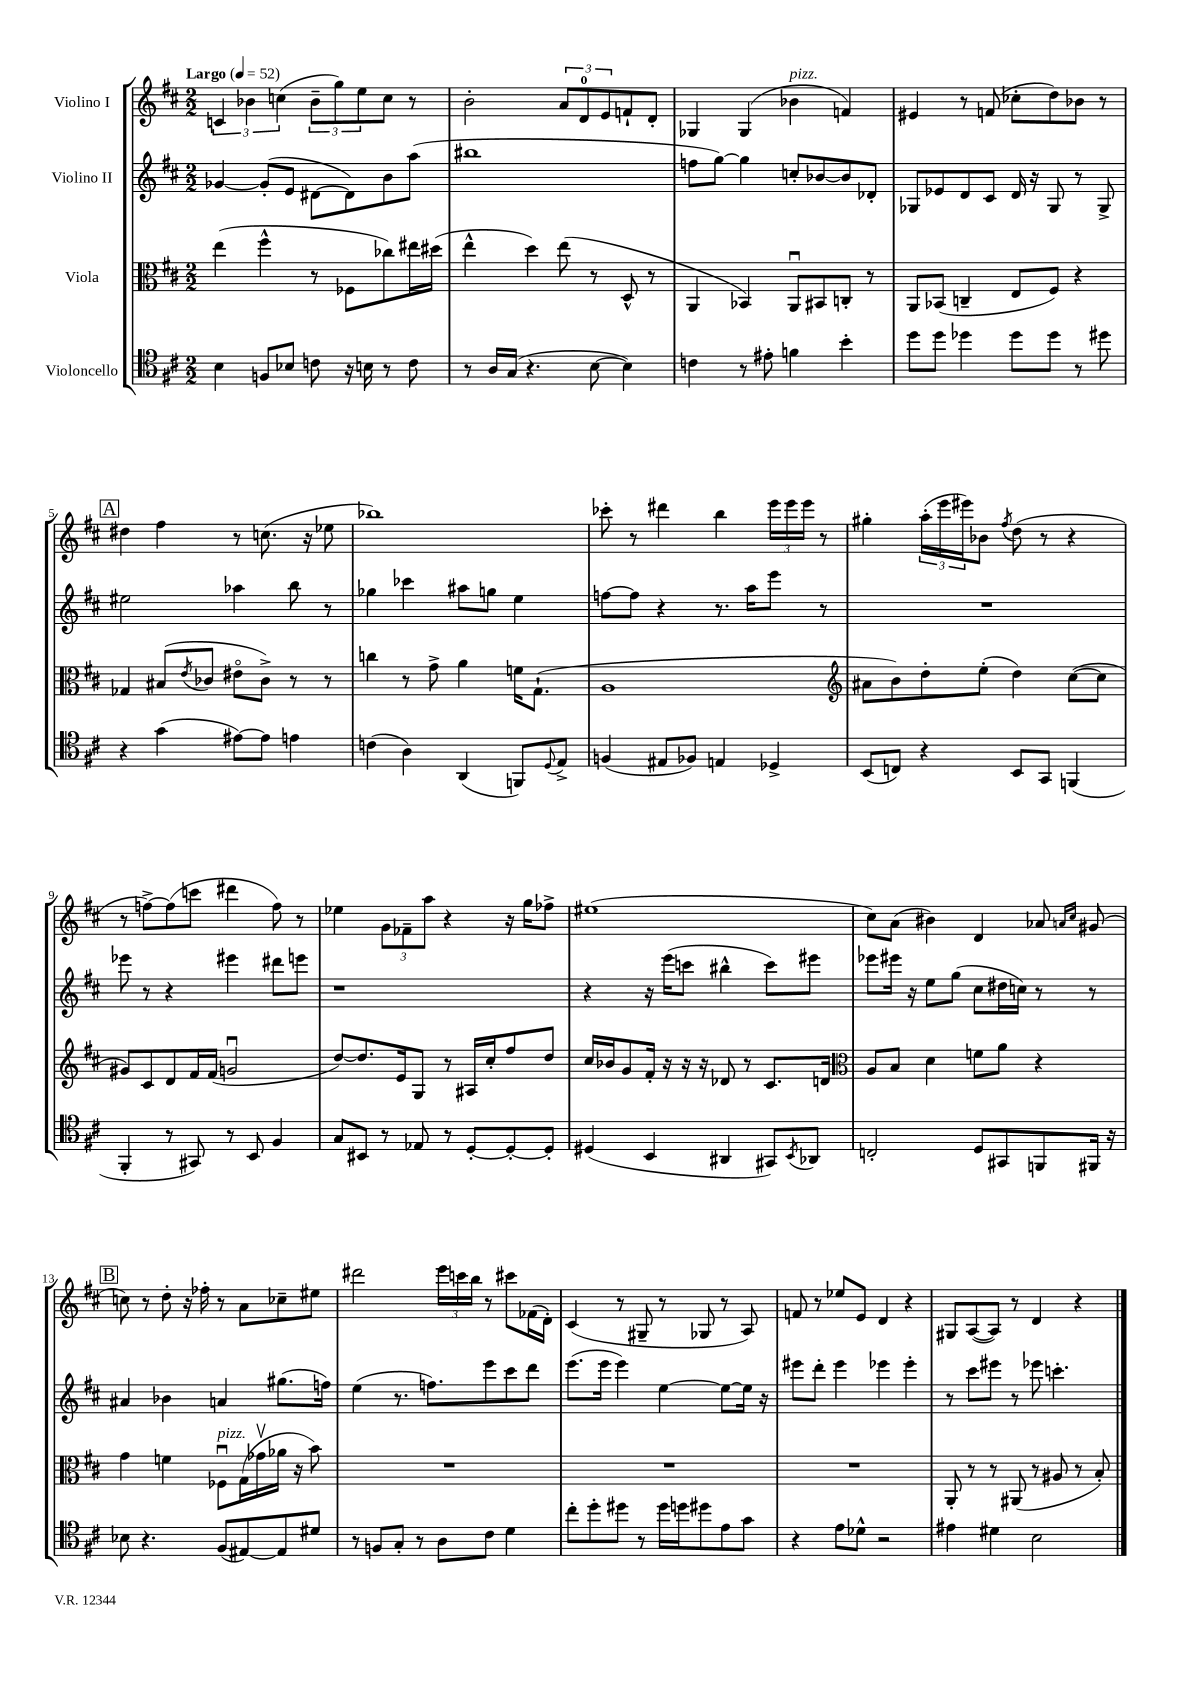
<<
\new StaffGroup <<
\new Staff = "s0" \with { instrumentName = "Violino I" } {
    \clef treble \key d \major \numericTimeSignature \time 2/2 \tempo "Largo" 4 = 52
    \tuplet 3/2 { c'4 bes'4 c''4( } \tuplet 3/2 { bes'8-- g''8) e''8 } c''8 r8 |
    b'2-. \tuplet 3/2 { a'8 d'8-0 e'8 } f'8-! d'8-. |
    ges4 ges4( bes'4^\markup { \italic "pizz." } f'4) |
    eis'4 r8 f'8( ces''8-. d''8) bes'8 r8 |
    \mark \markup { \box "A" } dis''4 fis''4 r8 c''8.( r16 ees''8 |
    bes''1) |
    ces'''8-. r8 dis'''4 b''4 \tuplet 3/2 { e'''16 e'''16 e'''16 } r8 |
    gis''4-. \tuplet 3/2 { a''16-.( e'''16 eis'''16) } bes'8 \acciaccatura { fis''8 } d''8( r8 r4 |
    r8 f''8~->) f''8( c'''8 dis'''4 f''8) r8 |
    ees''4 \tuplet 3/2 { g'8 fes'8-- a''8 } r4 r16 g''16 fes''8-> |
    eis''1( |
    cis''8) a'8( bis'4) d'4 aes'8 \grace { a'16 cis''16 } gis'8( |
    \mark \markup { \box "B" } c''8) r8 d''8-. r16 fes''16-. r8 a'8 ces''8-- eis''8 |
    dis'''2 \tuplet 3/2 { e'''16 c'''16 b''16 } r8 cis'''8 fes'16( d'16-.) |
    cis'4( r8 gis8-- r8 ges8 r8 a8) |
    f'8 r8 ees''8 e'8 d'4 r4 |
    gis8 a8~( a8) r8 d'4 r4 \bar "|." |
}
\new Staff = "s1" \with { instrumentName = "Violino II" } {
    \clef treble \key d \major \numericTimeSignature \time 2/2
    ges'4~ ges'8-.( e'8 dis'8~ dis'8) b'8 a''8( |
    bis''1 |
    f''8 g''8~) g''4 c''8-. bes'8~ bes'8 des'8-. |
    ges8 ees'8 d'8 cis'8 d'16 r16 ges8 r8 ges8-> |
    \mark \markup { \box "A" } eis''2 aes''4 b''8 r8 |
    ges''4 ces'''4 ais''8 g''8 e''4 |
    f''8~ f''8 r4 r8. a''16 e'''8 r8 |
    R1 |
    ees'''8 r8 r4 eis'''4 dis'''8 e'''8 |
    r1 |
    r4 r16 e'''16( c'''8 bis''4-^ c'''8) eis'''8 |
    ees'''8 eis'''16 r16 e''8 g''8( cis''8 dis''16 c''16) r8 r8 |
    \mark \markup { \box "B" } ais'4 bes'4 a'4 gis''8.( f''16) |
    e''4( r8. f''8.) e'''8 cis'''8 d'''8 |
    e'''8.( e'''16 e'''4) e''4~ e''8~ e''16 r16 |
    eis'''8 d'''8-. eis'''4 ees'''4 ees'''4-. |
    r8 cis'''8 eis'''8 r8 ees'''8 c'''4.-. \bar "|." |
}
\new Staff = "s2" \with { instrumentName = "Viola" } {
    \clef alto \key d \major \numericTimeSignature \time 2/2
    e''4( fis''4-^ r8 fes8 ces''8) eis''16 dis''16( |
    e''4-^ d''4) e''8( r8 d8-^ r8 |
    a,4 bes,4) a,8\downbow bis,8 c8-. r8 |
    a,8 bes,8( c4-- e8 fis8) r4 |
    \mark \markup { \box "A" } ges4 bis8( \acciaccatura { e'8 } ces'8 eis'8\flageolet ces'8->) r8 r8 |
    c''4 r8 g'8-> a'4 f'16 g8.-!( |
    a1 |
    \clef treble ais'8 b'8) d''8-. e''8-.( d''4) cis''8~( cis''8 |
    gis'8) cis'8 d'8 fis'16 fis'16( g'2\downbow |
    d''8~) d''8. e'16 g8 r8 ais16 cis''16-. fis''8 d''8 |
    cis''16 bes'16 g'8 fis'16-. r16 r16 r16 des'8 r8 cis'8. d'16 |
    \clef alto a8 b8 d'4 f'8 a'8 r4 |
    \mark \markup { \box "B" } g'4 f'4 fes8\downbow^\markup { \italic "pizz." } g16( ges'16\upbow aes'16 r16 b'8) |
    R1 |
    R1 |
    R1 |
    a,8-. r8 r8 ais,8( r8 ais8 r8 b8-.) \bar "|." |
}
\new Staff = "s3" \with { instrumentName = "Violoncello" } {
    \clef tenor \key d \major \numericTimeSignature \time 2/2
    b4 f8 bes8 c'8 r16 b16 r8 c'8 |
    r8 a16 g16( r4. b8~ b4) |
    c'4 r8 eis'8-. f'4 b'4-. |
    d''8 d''8 des''4 des''8 des''8 r8 dis''8 |
    \mark \markup { \box "A" } r4 g'4( eis'8~) eis'8 e'4 |
    c'4( a4) a,4( f,8) \appoggiatura { d8 } e8-> |
    f4( eis8 fes8) e4 des4-> |
    b,8( c8) r4 b,8 g,8 f,4( |
    fis,4-. r8 gis,8) r8 b,8 fis4 |
    g8 bis,8 r8 ees8 r8 d8~-. d8~-. d8-. |
    dis4( b,4 ais,4 gis,8) \acciaccatura { b,8 } aes,8 |
    c2-. d8 gis,8 f,8 fis,16 r16 |
    \mark \markup { \box "B" } bes8 r4. fis8( eis8~) eis8 dis'8 |
    r8 f8 g8-. r8 a8 cis'8 d'4 |
    cis''8-. d''8-. dis''8 r8 dis''16 d''16 dis''8 e'8 g'8 |
    r4 e'8 des'8-^ r2 |
    eis'4 dis'4 b2 \bar "|." |
}
>>
>>
